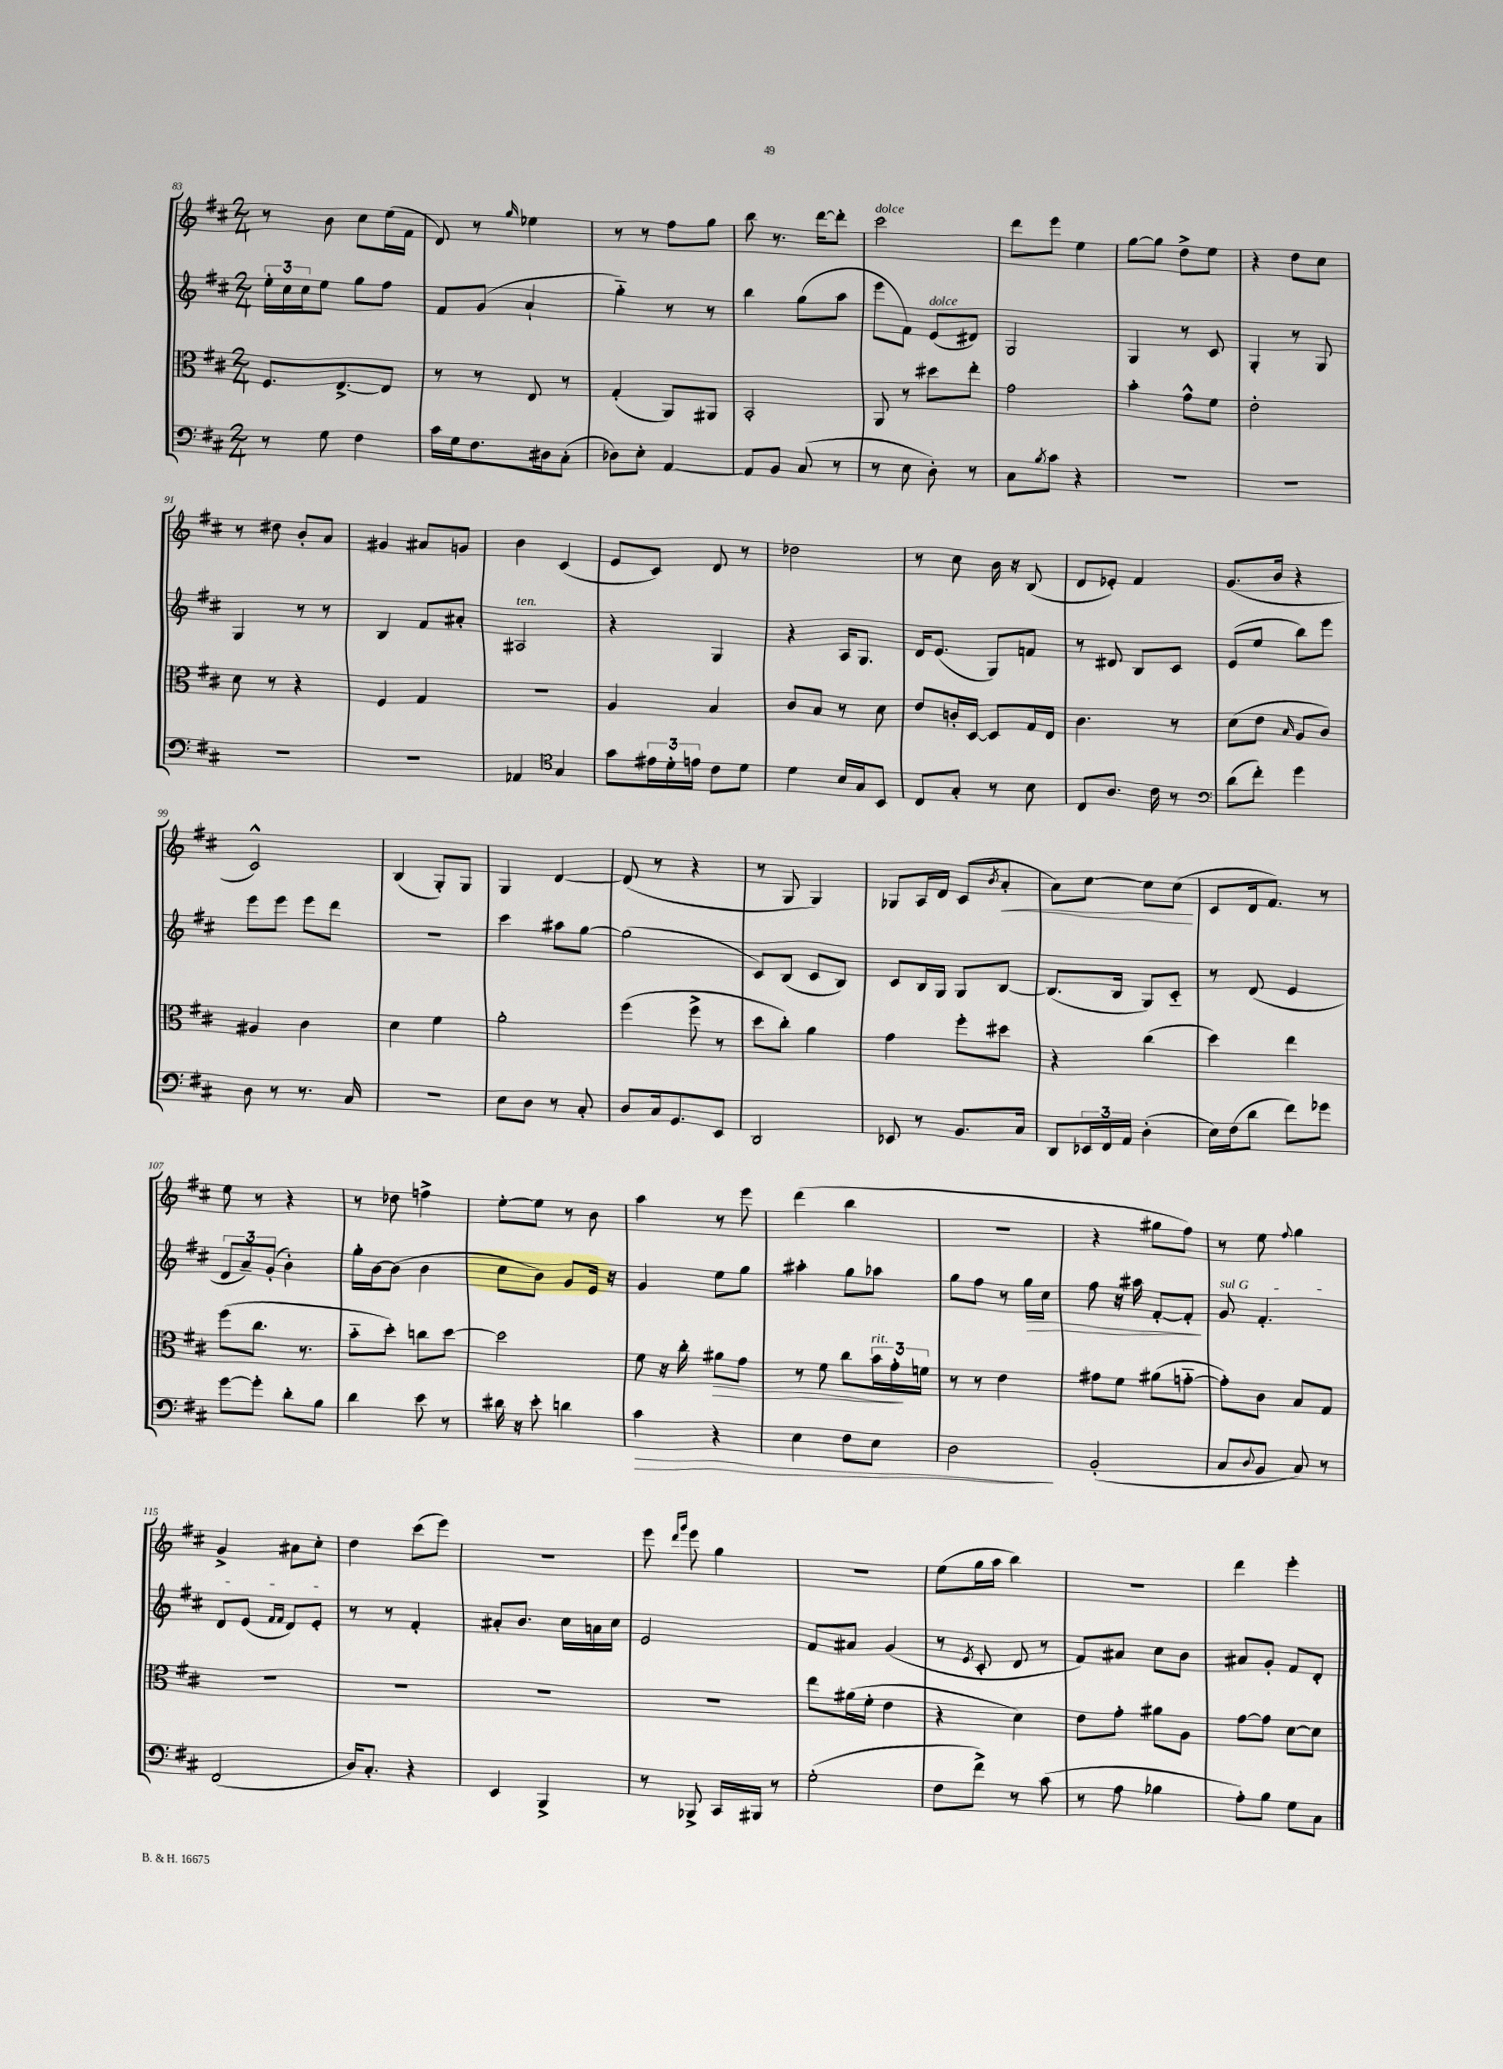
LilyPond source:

<<
\new StaffGroup <<
\new Staff = "s0" {
    \clef treble \key d \major \numericTimeSignature \time 2/4
    r8 b'8 cis''8 e''16( fis'16 |
    d'8) r8 \grace { g''16 } ees''4 |
    r8 r8 fis''8 g''8 |
    b''8 r8. d'''16~ d'''8-. |
    cis'''2^\markup { \italic "dolce" } |
    d'''8 e'''8 e''4 |
    g''8~ g''8 d''8-> e''8 |
    r4 d''8 cis''8 |
    r8 dis''8 b'8-. a'8 |
    gis'4 ais'8 g'8 |
    b'4 cis'4( |
    e'8 cis'8) d'8 r8 |
    des''2 |
    r8 cis''8 b'16 r16 b8( |
    d'8 ees'8-.) fis'4 |
    g'8.( b'16 r4 |
    cis'2-^) |
    b4( g8-.) g8 |
    g4 d'4~ |
    d'8( r8 r4 |
    r8 g8 g4) |
    ges8 a16 d'16 cis'8( \acciaccatura { b'8 } a'8-.\< |
    a'8) cis''8~ cis''8 cis''8\!( |
    cis'8 d'16 fis'8.) r8 |
    e''8 r8 r4 |
    r8 des''8 f''4-> |
    e''8~-. e''8 r8 b'8 |
    a''4 r8 e'''8 |
    d'''4( b''4 |
    r2 |
    r4 gis''8 fis''8) |
    r8 e''8 \appoggiatura { fis''8 } g''4 |
    g'4-> ais'8 cis''8-. |
    d''4 cis'''8( e'''8) |
    R2 |
    e'''8 \grace { d'''16 g'''16 } e'''8 g''4 |
    R2 |
    e''8( g''16 a''16 b''4) |
    r2 |
    d'''4 e'''4-. \bar "|." |
}
\new Staff = "s1" {
    \clef treble \key d \major \numericTimeSignature \time 2/4
    \tuplet 3/2 { e''16-. cis''16 cis''16 } e''8 g''8 fis''8 |
    fis'8 g'8( a'4-! |
    g''4-_) r8 r8 |
    b''4 g''8( a''8 |
    e'''8 fis'8) e'8^\markup { \italic "dolce" }( dis'8) |
    g2 |
    g4 r8 cis'8 |
    g4-. r8 g8 |
    g4 r8 r8 |
    b4 fis'8 ais'8-. |
    ais2^\markup { \italic "ten." } |
    r4 g4 |
    r4 a16 g8. |
    d'16 e'8.( g8) f'8 |
    r8 dis'8 b8 cis'8 |
    e'8( e''8 b''8) e'''8 |
    e'''8 e'''8 e'''8 d'''8 |
    R2 |
    cis'''4 ais''8 g''8~ |
    g''2( |
    cis'8) b8( cis'8 b8) |
    cis'8 b16 g16 g8 b8~ |
    b8.( b16 g8) cis'8-_ |
    r8 d'8( e'4 |
    \tuplet 3/2 { d'8 a'8--) g'8-.( } b'4-.) |
    g''16-. b'16~ b'8( b'4 |
    cis''8 b'8) g'8 e'16 r16 |
    g'4 e''8 g''8 |
    ais''4-. g''8 aes''8 |
    g''8 fis''8 r8 g''16\> cis''16 |
    fis''8 r16 ais''16 fis'8~-. fis'8-.\! |
    \once \override TextSpanner.bound-details.left.text = \markup { \italic "sul G" } g'8\startTextSpan fis'4.-. |
    d'8 e'8( \grace { fis'16 fis'16 } d'8) e'8-.\stopTextSpan |
    r8 r8 fis'4-. |
    ais'8-. b'8. cis''16 a'16 cis''16 |
    e'2 |
    fis'8 ais'8 g'4( |
    r8 \acciaccatura { e'8 } cis'8-. d'8 r8 |
    fis'8) ais'8 cis''8 b'8 |
    ais'8 g'8-. fis'8 d'8-. \bar "|." |
}
\new Staff = "s2" {
    \clef alto \key d \major \numericTimeSignature \time 2/4
    fis8. e8.~-> e8 |
    r8 r8 e8 r8 |
    g4-.( a,8) ais,8 |
    b,2-. |
    a,8 r8 dis''8 e''8-. |
    g'2 |
    b'4-. g'8-^ fis'8 |
    e'2-. |
    d'8 r8 r4 |
    fis4 g4 |
    R2 |
    a4 b4 |
    cis'8 b8 r8 d'8 |
    e'8 c'16-. d16~ d8 g16 e16 |
    cis'4. r8 |
    d'8( e'8 \grace { b16 } a8 cis'8) |
    ais4 cis'4 |
    d'4 fis'4 |
    a'2-. |
    fis''4( fis''8-> r8 |
    d''8 cis''8-.) a'4 |
    g'4 fis''8-. dis''8 |
    r4 cis''4( |
    d''4) e''4 |
    fis''8( cis''8. r8. |
    b'8-_ d''8-.) c''8 d''8~ |
    d''2 |
    fis'8 r16 cis''16-. ais'8\> g'8 |
    r8 fis'8 cis''8 \tuplet 3/2 { b'16^\markup { \italic "rit." } g'16-.\! f'16 } |
    r8 r8 e'4 |
    gis'8 fis'8 ais'8( g'8~-_ |
    g'8-.) cis'8 b8 g8 |
    R2 |
    R2 |
    R2 |
    R2 |
    e''8 ais'16( fis'16-. e'4 |
    r4 d'4) |
    e'8 g'8-. ais'8 a8 |
    g'8~ g'8 d'8~ d'8 \bar "|." |
}
\new Staff = "s3" {
    \clef bass \key d \major \numericTimeSignature \time 2/4
    r8 g8 fis4 |
    cis'16 g16 fis8. dis16 cis8-.( |
    des8) e8-. a,4~ |
    a,8 b,8 cis8( r8 |
    r8 e8 d8-.) r8 |
    cis8 \acciaccatura { b8 } cis'8 r4 |
    R2 |
    R2 |
    R2 |
    R2 |
    aes,4 \clef tenor g4 |
    g'8 \tuplet 3/2 { eis'16 d'16-. e'16 } cis'8 d'8 |
    d'4 b16 g16 b,8 |
    cis8 g8-. r8 b8 |
    cis8 a8. cis'16 r8 |
    \clef bass d'8( fis'8-.) g'4 |
    d8 r8 r8. cis16 |
    r2 |
    e8 d8 r8 cis8-. |
    d8 cis16 g,8. e,8 |
    d,2 |
    ees,8 r8 b,8. cis16 |
    d,8 \tuplet 3/2 { ees,16 fis,16 a,16 } d4-.( |
    e16) fis16( d'8 fis'8) ges'8 |
    g'8~ g'8-. d'8-. b8 |
    d'4 e'8 r8 |
    dis'16 r16 e'8-. d'4 |
    cis'4\> r4 |
    e4 fis8 e8 |
    d2\! |
    b,2-.( |
    cis8 \appoggiatura { d8 } b,8 cis8) r8 |
    fis,2( |
    d16) cis8.-. r4 |
    e,4 b,,4-> |
    r8 bes,,8-> cis,16 bis,,16 r8 |
    g2-.( |
    fis8 fis'8->) r8 cis'8( |
    r8 a8 bes4 |
    a8-.) b8 g8 cis8 \bar "|." |
}
>>
>>
\layout { \context { \Score currentBarNumber = #83 } }
